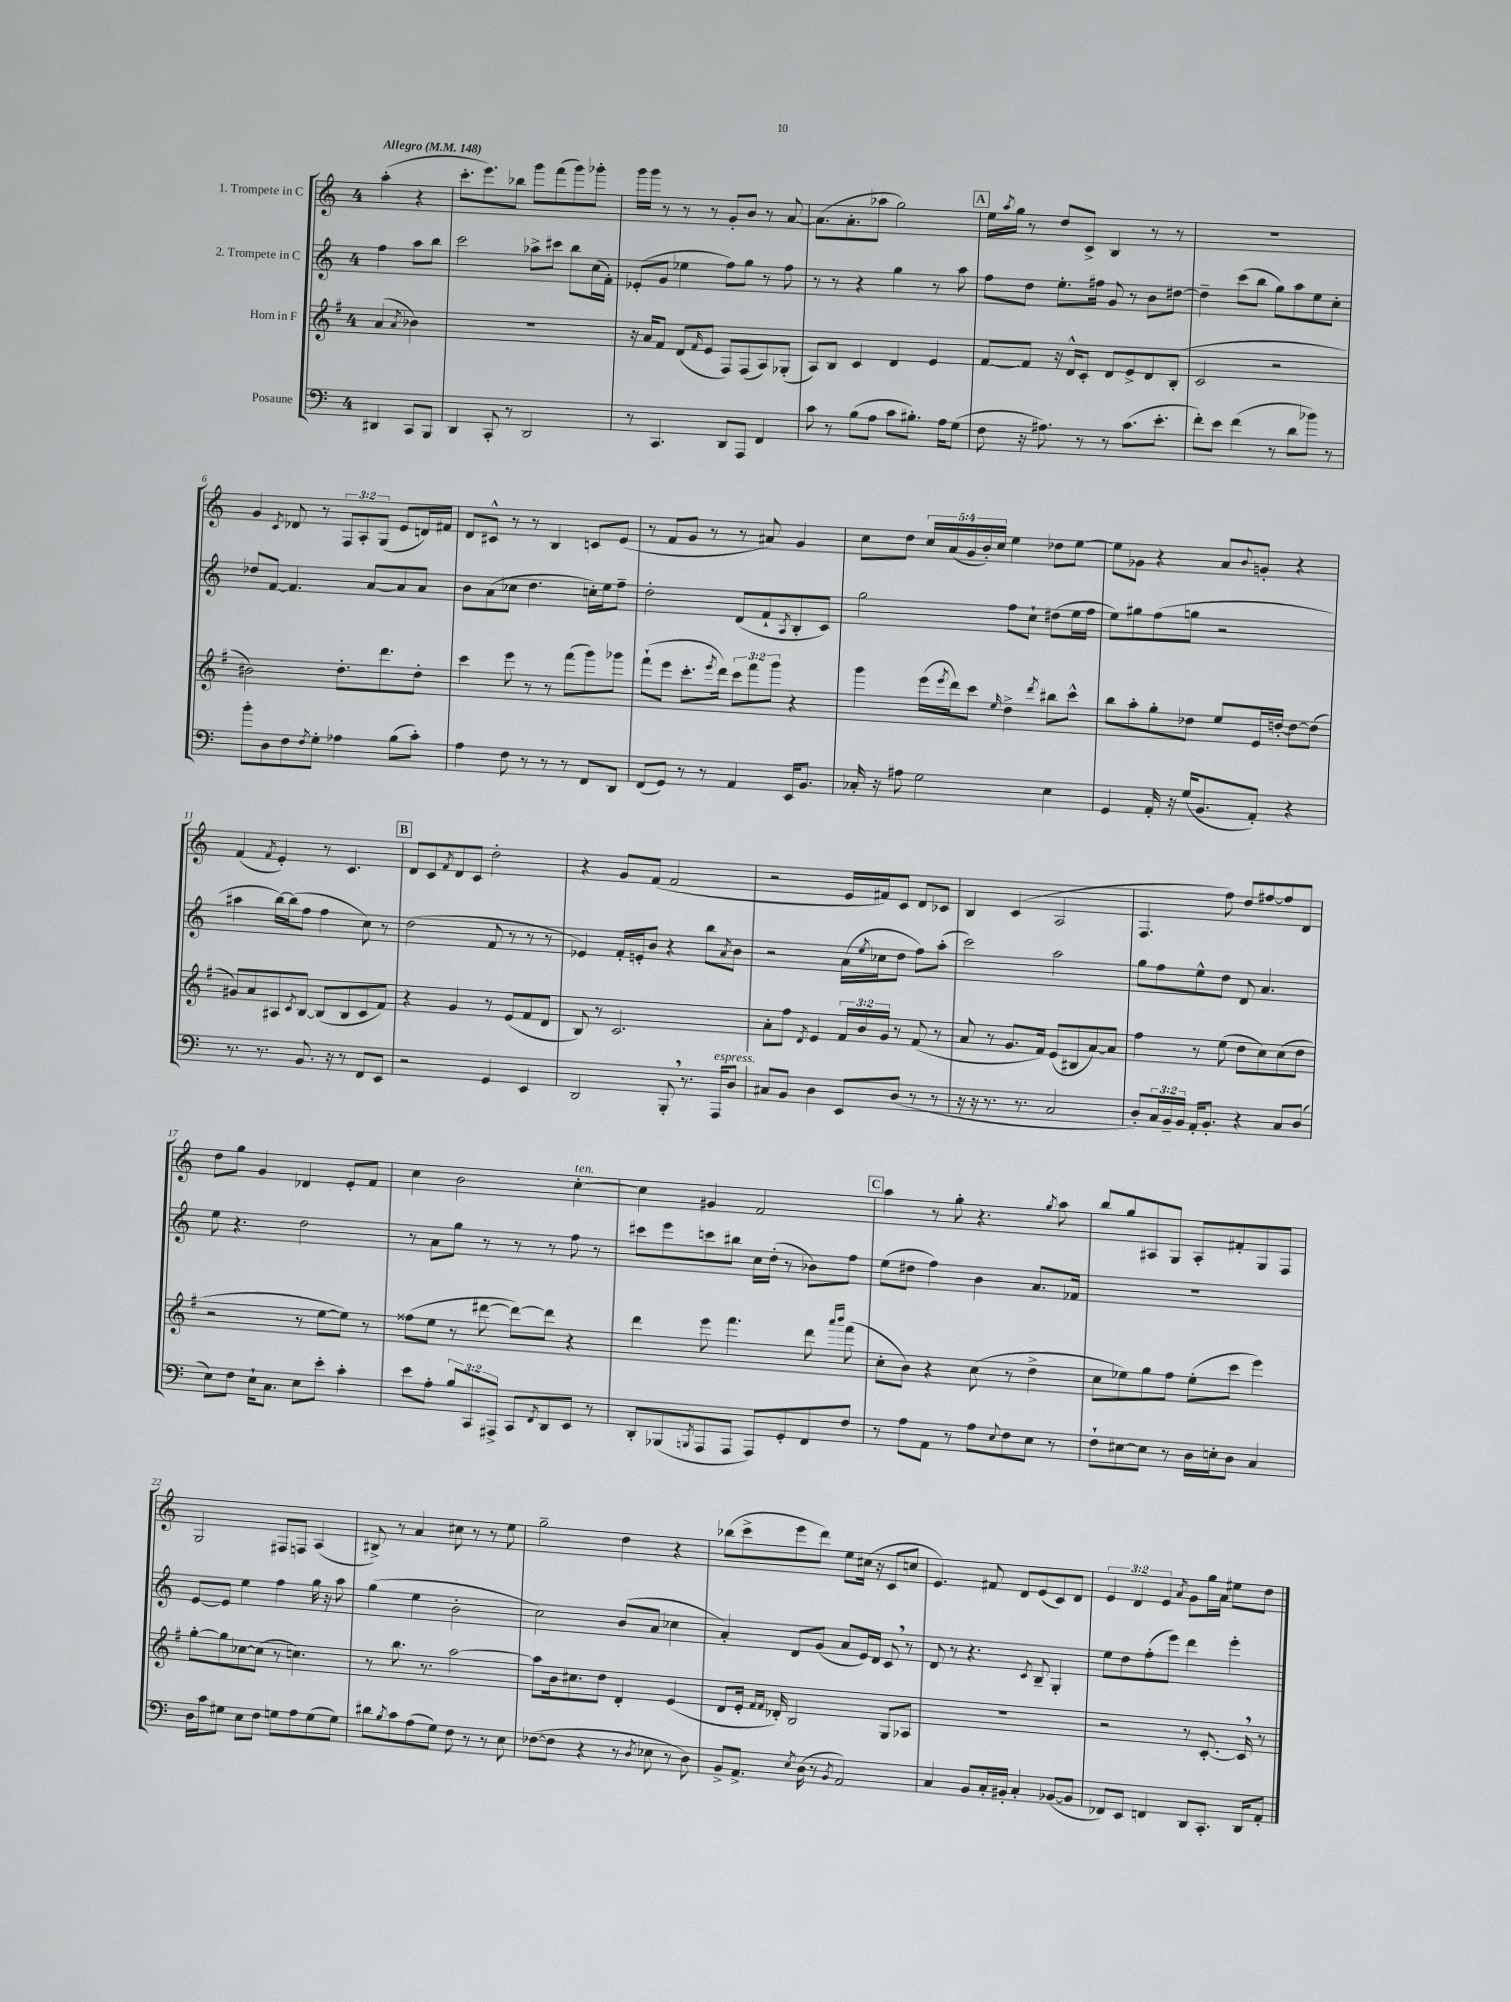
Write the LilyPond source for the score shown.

<<
\new StaffGroup <<
\new Staff = "s0" \with { instrumentName = "1. Trompete in C" } {
    \clef treble \key c \major \once \override Staff.TimeSignature.style = #'single-digit \time 4/4 \override Staff.TupletNumber.text = #tuplet-number::calc-fraction-text \partial 2 \tempo "Allegro" 4 = 148
    a''4-.( r4 |
    c'''8.-. e'''8.) bes''8 g'''8 f'''8( g'''8) ges'''8-. |
    g'''16 g'''16 r8 r8 r8 g'8-. b'8 r8 a'8~ |
    a'8.( a'8.-. aes''8 g''2) |
    \mark \markup { \box "A" } e''16 \acciaccatura { a''8 } g''16 r8 d''8 c'8-> b4 r8 r8 |
    R1 |
    g'4 \acciaccatura { c'8 } des'8 r8 \tuplet 3/2 { f8 a8-. g8( } e'8 d'16) fis'16 |
    d'8 cis'8-^ r8 r8 b4 c'8 e'8( |
    r8 f'8 g'8 r8 r8 ais'8) g'4 |
    c''8 d''8 \tuplet 5/4 { c''16 a'16( g'16 b'16-.) c''16 } e''4 des''8 e''8~ |
    e''8 ges'8 r4 a'8 \appoggiatura { b'8 } g'8-. r4 |
    f'4( \acciaccatura { f'8 } e'4-.) r8 c'4. |
    \mark \markup { \box "B" } d'8 c'8 \acciaccatura { f'8 } d'8 c'8 d''2-. |
    r4 g'8 f'8( f'2 |
    r2 e'16 fis'16) c'8 d'8 ces'8 |
    b4 c'4( a2 |
    f4. f''8) d''8 fis''8~ fis''8 d'8 |
    d''8 g''8 g'4 des'4 e'8-. f'8 |
    c''4 b'2 c''4~-.^\markup { \italic "ten." } |
    c''4 gis'4 f'2 |
    \mark \markup { \box "C" } a''4 r8 g''8-. r4. \acciaccatura { g''8 } a''8 |
    b''8 g''8 ais8 g8 ais8-. fis'8-. g8 f8 |
    g2 fis8 f8 a4( |
    bis8->) r8 a'4 cis''8 r8 r8 e''8 |
    g''2-- d''4 r4 |
    bes''8( c'''8-> e'''8 d'''8) e''8 cis''16( r16 c'8 c''8 |
    e'4.) fis'8 d'8 e'8( c'8) d'8 |
    \tuplet 3/2 { e'4 d'4 e'4 } \acciaccatura { a'8 } g'8 g''16 a'16 eis''8 d''8 \bar "|." |
}
\new Staff = "s1" \with { instrumentName = "2. Trompete in C" } {
    \clef treble \key c \major \once \override Staff.TimeSignature.style = #'single-digit \time 4/4 \partial 2
    f''4 a''8 b''8 |
    c'''2 aes''8-> cis'''8 b''8 c''16( f'16-.) |
    ees'8-.( g'8 ees''4 f''8) g''8 r8 f''8 |
    r8 r8 r4 g''4 r8 a''8 |
    \mark \markup { \box "A" } f''8 d''8 e''8.-. fis''16 g'8 r8 b'8 dis''8~ |
    dis''4-- c'''8( b''8 g''8) a''8 e''8 c''8-. |
    des''8 f'8~ f'4. a'8~ a'8 a'8 |
    b'8 a'8( ces''8 d''4. c''16-.) e''16 f''8-- |
    d''2-. d'8( f'8-! \acciaccatura { a8 } b8-. c'8) |
    g''2 f''8 c''8-! dis''8( e''16 f''16 |
    e''8) gis''8 f''8( g''8 r2 |
    ais''4 b''16~) b''16( f''8 f''4 c''8) r8 |
    \mark \markup { \box "B" } d''2( f'8 r8 r8 r8 |
    ees'4) f'16-. e'16-. b'8 r4 b''8 \acciaccatura { a'8 } b'8 |
    r2 a'16( \acciaccatura { e''8 } ces''16 d''8 f''8) a''8-.( |
    c'''2) a''2 |
    g''8 f''8 e''8-^ d''8 d'8 a'4. |
    e''8 r4. d''2 |
    r8 a'8 g''8 r8 r8 r8 f''8 r8 |
    cis'''8 e'''8 c'''8 bis''8 c''16 d''16-.( r8 bes'8) f''8 |
    \mark \markup { \box "C" } e''8( dis''8 f''4) b'4 a'8. fes'16 |
    R1 |
    e'8~ e'8 e''4 f''4 g''16 r16 a''8 |
    g''4( e''4 b'2-. |
    c''2) b'8( a'8 ces''4 |
    a'4-.) d'8 g'8( a'8 e'16) d'16 c'8 \breathe r8 |
    d'8 r8 r4. \acciaccatura { c'8 } b8-- g4-. |
    e''8 d''8 f''8-.( e'''8) d'''4 e'''4-. \bar "|." |
}
\new Staff = "s2" \with { instrumentName = "Horn in F" } {
    \clef treble \key g \major \once \override Staff.TimeSignature.style = #'single-digit \time 4/4 \override Staff.TupletNumber.text = #tuplet-number::calc-fraction-text \partial 2
    a'4( \acciaccatura { a'8 } bes'4) |
    R1 |
    r16 a'16 fis'8 d'8( \grace { fis'16 } e'8 fis8) fis8( a8) ges8-.( |
    a8) b8 c'4 d'4 e'4 |
    \mark \markup { \box "A" } fis'8~ fis'8 r16 d'16-^ c'8-. d'8 e'8-> d'8 b8-.( |
    c'2 r2 |
    bis'2) d''8.-. d'''8. d''8-. |
    c'''4 e'''8 r8 r8 fis'''8( g'''8) ges'''8 |
    fis'''8-!( e'''8 c'''8.-. \acciaccatura { e'''8 } d'''16) \tuplet 3/2 { c'''8 fis'''8 g'''8 } r4 |
    g'''4 e'''16( \acciaccatura { e'''8 } d'''16) c'''8 \grace { e''16 } d''4-> \acciaccatura { d'''8 } bis''8 c'''8-^ |
    b''8 a''8-. g''8-. des''8 e''8 e'16 d''16~-. d''8~ d''8( |
    gis'8) a'8 ais8 \acciaccatura { c'8 } b8~ b8( b8 c'8 fis'8) |
    \mark \markup { \box "B" } r4 g'4 r8 e'8( fis'8 d'8 |
    b8) r8 c'2. |
    a'8-. fis''8 \acciaccatura { d'8 } e'4 \tuplet 3/2 { fis'16 b'16 g'16 } r8 fis'8( r8 |
    a'8 r8 g'8. fis'16) e'8( bis8 a'8~) a'8 |
    fis''4 r8 e''8( d''8 c''8) c''8( d''8 |
    r2 r8 e''8~ e''8) r8 |
    fisis''8( e''8 r8 dis'''8~ dis'''8~) dis'''8 r4 |
    d'''4 e'''8 fis'''4. d'''8 \grace { a'''16 b'''16 } fis'''8( |
    \mark \markup { \box "C" } c''8-. b'8) r4 c''8( r8 d''4-> |
    c''8 ees''8) g''8 fis''8 ees''8-.( c'''8 e'''4) |
    g''8~-. g''8 ces''8~ ces''8( r8 c''4.) |
    r8 b''8. r8. a''2~ |
    a''8 b'16 cis''8. d''8 d'4-. e'4( |
    d'8 e'16-. \grace { fis'16 fis'16 } des'16-.) b2 g8 aes8 |
    R1 |
    r2 r8 c'8.~-. c'16 \breathe r8 \bar "|." |
}
\new Staff = "s3" \with { instrumentName = "Posaune" } {
    \clef bass \key c \major \once \override Staff.TimeSignature.style = #'single-digit \time 4/4 \override Staff.TupletNumber.text = #tuplet-number::calc-fraction-text \partial 2
    dis,4 c,8 b,,8 |
    d,4 c,8-. r8 d,2 |
    r8 c,4. d,8 a,,8 f,4 |
    c'8 r8 b8( a8 c'8 bis8.-.) a16 g8( |
    \mark \markup { \box "A" } f8 r16 ais8.) r8 r8 c'8.( e'8.-. |
    f'8-.) e'8 f'4( r8 d'8 bes'8) r8 |
    b'8-. d8 f8 \acciaccatura { f8 } g8-. aes4 b8( c'8-.) |
    a4 f8 r8 r8 r8 f,8 d,8 |
    f,8( g,8) r8 r8 a,4 e,16 b,8. |
    ces16-. r16 ais8 g2 e4 |
    g,4 a,16-. r16 g16( b,8. a,8-.) r4 |
    r8. r8. b,8. r16 r8 f,8 e,8 |
    \mark \markup { \box "B" } r2 g,4 e,4 |
    d,2 b,,8-. \breathe r8. a,,16^\markup { \italic "espress." } d8 |
    cis8 b,8 d4 e,8 d8( r8 r8 |
    r16 r16 r8. r8. c2 |
    d8-.) \tuplet 3/2 { c16 b,16-- b,16 } a,16-. b,8.-. r4 c8 d8( |
    e8) f8 e16-! c8. e8 e'8-. c'4-. |
    e'8 a8-. \tuplet 3/2 { b8 c,8 ais,,8-> } c,8 \acciaccatura { f,8 } d,8 e,8 r8 |
    d,8-. bes,,8( \acciaccatura { b,,8 } a,,8 a,,8 a,,8) g,8-. f,8 f8 |
    \mark \markup { \box "C" } r8 a8 a,8 r8 a8 \appoggiatura { e8 } f8 e8 r8 |
    f8-! eis8~ eis8 r8 d16 e16-. d8 c4 |
    d16 c'16 gis8 e8 f8 g8 a8 g8( g8) |
    dis'8 \acciaccatura { b8 } c'8 a8( g8) f8 r8 r8 e8 |
    fes8~( fes8 r4 r8 \acciaccatura { d8 } ees8 r8 d8) |
    b,8-> a,8.-> \acciaccatura { e8 } d16( r8 \acciaccatura { b,8 } a,2) |
    c4 b,8 c16-. bis,16-. c4-. bes,8~( bes,8 |
    fes,8) e,8 f,4 d,8 c,8.-. d,16 a,8-. \bar "|." |
}
>>
>>
